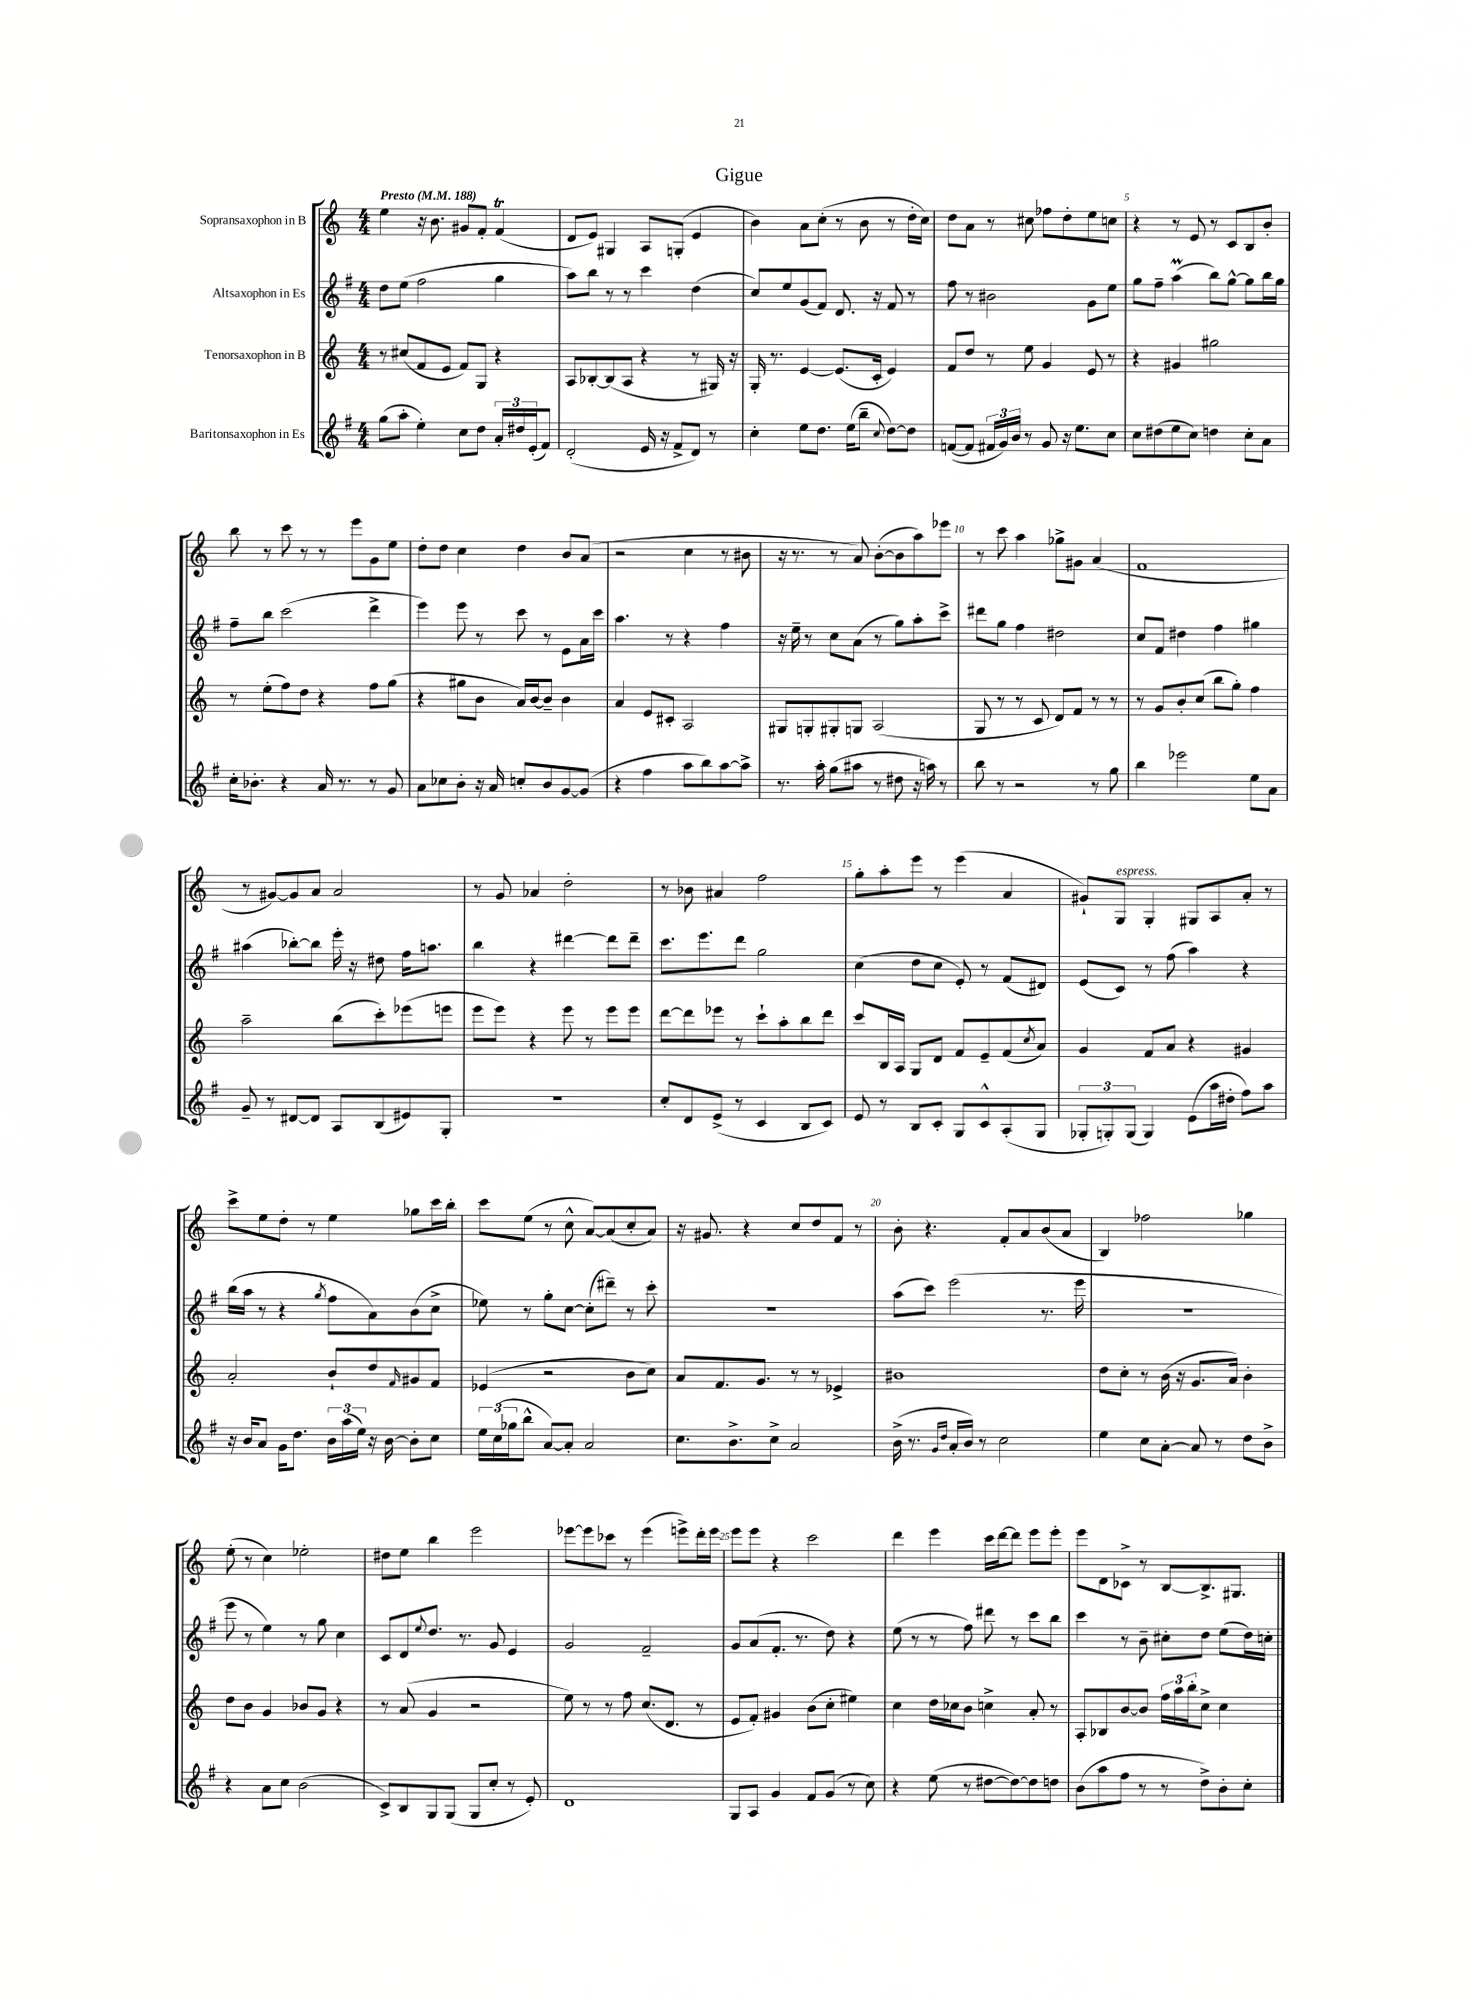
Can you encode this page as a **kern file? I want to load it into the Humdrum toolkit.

**kern	**kern	**kern	**kern
*part4	*part3	*part2	*part1
*staff4	*staff3	*staff2	*staff1
*I"Baritonsaxophon in Es	*I"Tenorsaxophon in B	*I"Altsaxophon in Es	*I"Sopransaxophon in B
*clefG2	*clefG2	*clefG2	*clefG2
*k[f#]	*k[]	*k[f#]	*k[]
*M4/4	*M4/4	*M4/4	*M4/4
*MM188	*MM188	*MM188	*MM188
=1	=1	=1	=1
!	!	!	!LO:TX:a:B:t=Presto
(8gg\L	8r	8dd\L	4ee\
8aa'\J	(8cc#X/L	(8ee\J	.
4ee'\)	8f/	2ff#\	16r
.	.	.	8.b\
.	8e/J	.	.
8cc\L	8f/L)	.	8g#X/L
8dd\J	8G/J	.	8f'/J
24a'/LL	4r	4gg\	(4fT/
24dd#X/	.	.	.
(24e'/J	.	.	.
8f#/J)	.	.	.
=2	=2	=2	=2
(2d'/	8A/L	8aa\L)	8d/L
.	[8B-X'/	8bb\J	8e/J)
.	(8B-/]	8r	4G#X/
.	8A/J	8r	.
16e/	4r	4ccc\	8A/L
16r	.	.	.
8f#^/L	.	.	(8Gn'/J
8d/J)	8r	(4dd\	4e/
8r	16G#X/)	.	.
.	16r	.	.
=3	=3	=3	=3
4cc'\	16G'/	8cc/L)	4b\)
.	8.r	.	.
.	.	8ee/	.
8ee\L	[4e/	(8g/	8a\L
8.dd\J	.	8f#/J)	(8cc'\J
.	(8.e/L]	8.d/	8r
(16ee\KL	.	.	.
8bb~\J	.	.	8b\
.	16c'/Jk	16r	.
8qqcc/	.	.	.
[8dd\L)	4e/)	8f#/	8r
8dd\J]	.	8r	16dd'\LL
.	.	.	16cc\JJ)
=4	=4	=4	=4
([8fn/L	8f/L	8ff#\	8dd\L
8f/J]	8dd/J	8r	8a\J
24f#X/LL	8r	2b#X\	8r
24g/)	.	.	.
24b/JJ	.	.	.
8r	8ee\	.	8cc#X\
8g/	4g/	.	8ff-X\L
16r	.	.	8dd'\
8.ee\L	.	.	.
.	8e/	8g\L	8ee\
8cc\J	8r	8ee\J	8ccn\J
=5	=5	=5	=5
8cc\L	4r	8gg\L	4r
(8dd#X\	.	8ff#~\J	.
8ee\	4g#X/	(4aaM\	8r
8cc\J)	.	.	8e/
4ddn\	2gg#X\	8bb\L)	8r
.	.	[8gg^^\J	8c/L
8cc'\L	.	8gg\L]	8B/
8a\J	.	16bb\L	8b'/J
.	.	16gg\JJ	.
!!LO:LB:g=z
=6	=6	=6	=6
16cc'\KL	8r	8ff#~\L	8bb\
8.b-X'\J	.	.	.
.	(8ee'\L	8bb\J	8r
4r	8ff\)	(2ccc\	8ccc\
.	8dd\J	.	8r
16a/	4r	.	8r
8.r	.	.	.
.	.	.	8eee\L
8r	8ff\L	4ddd^\	8g\
8g/	(8gg\J	.	8ee\J
=7	=7	=7	=7
8a\L	4r	4eee\)	8dd'\L
8cc-X\	.	.	8dd\J
8b'\J	8gg#X\L	8eee\	4cc\
16r	8b\J	8r	.
16a/	.	.	.
8ccn'/L	16a/LL)	8ccc\	4dd\
.	[16b/J	.	.
8b/	8b~/J]	8r	.
[8g/	4b\	8e\L	8b/L
(8g/J]	.	16a\L	(8a/J
.	.	16ccc\JJ	.
=8	=8	=8	=8
4r	4a/	4.aa\	2r
4ff#\	8e/L	.	.
.	8c#X'/J	8r	.
8aa\L	2A/	4r	4cc\
8bb\)	.	.	.
[8aa\	.	4ff#\	8r
8aa^\J]	.	.	8b#X\
=9	=9	=9	=9
8.r	8G#X/L	16r	16r
.	.	16ee~\	8.r
.	8Gn'/	8r	.
16aa'\	.	.	.
(8gg\L	8G#X'/	8cc\L	8r
8aa#X\J	8Gn/J	(8a\J	8a/)
8r	(2A/	8r	([8b'\L
8dd#X\	.	8gg\L)	8b\]
16r	.	8aa'\	8aa\)
16aan\)	.	.	.
8r	.	8ccc^\J	8eee-X\J
=10	=10	=10	=10
8bb\	8G/	8ddd#X\L	8r
8r	8r	8gg\J	8ccc\
2r	8r	4ff#\	4aa\
.	8c/	.	.
.	8d/L)	2dd#X\	8gg-X^\L
.	8f/J	.	8g#X\J
8r	8r	.	(4a/
8gg\	8r	.	.
=11	=11	=11	=11
4bb\	8r	8cc/L	1f
.	8g/L	8f#/J	.
2eee-X\	8b'/	4dd#X\	.
.	(8cc/J	.	.
.	8bb\L	4ff#\	.
.	8gg'\J)	.	.
8ee\L	4ff\	4gg#X\	.
8a\J	.	.	.
!!LO:LB:g=z
=12	=12	=12	=12
8g~/	2aa~\	(4aa#X\	8r
8r	.	.	[8g#X/L)
[8d#X/L	.	[8bb-X'\L)	8g#/]
8d#/J]	.	8bb-\J]	8a/J
8A/L	(8bb\L	16eee'\	2a/
.	.	16r	.
(8B/	8ccc'\)	8dd#X\	.
8e#X/)	(8eee-X\	16ff#\KL	.
.	.	8.aan\J	.
8G'/J	8eeen\J	.	.
=13	=13	=13	=13
1r	8eee\L	4bb\	8r
.	8eee\J)	.	8g/
.	4r	4r	4a-X/
.	8eee\	[4ddd#X\	2dd'\
.	8r	.	.
.	8eee\L	8ddd#\L]	.
.	8eee\J	8ddd#~\J	.
=14	=14	=14	=14
8cc'/L	[8ddd\L	8.ccc\L	8r
8d/	8ddd\]	.	8b-X\
.	.	8.eee\	.
(8e^/J	8eee-X\J	.	4a#X/
8r	8r	8ddd\J	.
4c/	8ccc`\L	2gg\	2ff\
.	8aa'\	.	.
8B/L	8bb\	.	.
8c/J)	8ddd\J	.	.
=15	=15	=15	=15
8e/	8ccc/L	(4cc\	8gg'\L
8r	16B/L	.	8aa'\
.	16A/JJ	.	.
8B/L	8G/L	8dd\L	8eee\J
8c'/J	8d/J	8cc\J	8r
8G/L	8f/L	8e'/)	(4eee\
8c^^/	8e~/	8r	.
(8A'/	(8f/	(8f#/L	4a/
.	8qcc/	.	.
8G/J	8a/J)	8d#X/J)	.
=16	=16	=16	=16
12G-X'/L	4g/	(8e/L	8g#X`/L)
12Gn'/)	.	.	.
!	!	!	!LO:TX:a:i:t=espress.
.	.	8c/J)	8G/J
(12G/J	.	.	.
4G/)	8f/L	8r	4G'/
.	8a/J	(8ff#\	.
(8e\L	4r	4aa\)	8G#X/L
16aa\L	.	.	8A/
16dd#X'\JJ	.	.	.
8ff#\L)	4g#X/	4r	8a'/J
8aa\J	.	.	8r
!!LO:LB:g=z
=17	=17	=17	=17
16r	2a'/	(16bb\LL	8ccc^\L
16b/KL	.	16aa\JJ	.
8a/J	.	8r	8ee\
16g\KL	.	4r	8dd'\J
8.dd\J	.	.	.
.	.	.	8r
.	.	8qgg/	.
24b\LL	8b`/L	8ff#\L	4ee\
(24aa\	.	.	.
24ee\JJ)	.	.	.
16r	8dd/	8a\)	.
[16b\	.	.	.
.	16qqf/	.	.
8b'\L]	8g#X/	(8b\	8gg-X\L
8cc\J	8f/J	8cc^\J	16ccc\L
.	.	.	16bb'\JJ
=18	=18	=18	=18
24ee\LL	(4e-X/	8ee-X\)	8ccc\L
(24cc\	.	.	.
24gg-X\J	.	.	.
8bb^^\J	.	8r	(8ee\J
[8a/L)	2r	8gg'\L	8r
8a'/J]	.	[8cc\J	8cc^^\
2a/	.	(8cc'\L]	[8a/L)
.	.	8ddd#X~\J)	(8a/]
.	8b\L	8r	8cc'/
.	8cc\J)	8ccc'\	8a/J)
=19	=19	=19	=19
8.cc\L	8a/L	1r	16r
.	.	.	8.g#X/
.	8.f/	.	.
8.b^\	.	.	.
.	.	.	4r
.	8.g/J	.	.
8cc^\J	.	.	.
2a/	8r	.	8cc/L
.	8r	.	8dd/
.	4e-X^/	.	8f/J
.	.	.	8r
=20	=20	=20	=20
(16b^\	1b#X	(8aa\L	8b'\
8.r	.	.	.
.	.	8ccc\J)	4.r
16qqg/LL	.	.	.
16qqdd/JJ	.	.	.
16a'/LL	.	(2eee\	.
16b/JJ)	.	.	.
8r	.	.	.
2cc\	.	.	8f'/L
.	.	.	8a/
.	.	8.r	(8b/
.	.	.	8a/J
.	.	16eee\	.
=21	=21	=21	=21
4ee\	8dd\L	1r	4B/)
.	8cc'\J	.	.
8cc\L	8r	.	2ff-X\
[8a'\J	(16b\	.	.
.	16r	.	.
8a/]	8.g/L	.	.
8r	.	.	.
.	16a/Jk)	.	.
8dd\L	4b'\	.	4gg-X\
8b^\J	.	.	.
!!LO:LB:g=z
=22	=22	=22	=22
4r	8dd\L	8eee\	(8ee'\
.	8b\J	8r	8r
8a\L	4g/	4ee\)	4cc\)
8cc\J	.	.	.
(2b\	8b-X/L	8r	2ee-X'\
.	8g/J	8gg\	.
.	4r	4cc\	.
=23	=23	=23	=23
8c^/L)	8r	8c/L	8dd#X\L
8B/	(8a/	8d/	8ee\J
.	.	8qqee/	.
8G/	4g/	8.dd/J	4bb\
(8G/J	.	.	.
.	.	8.r	.
8G/L	2r	.	2eee\
8cc'/J	.	8g/	.
8r	.	4e/	.
8e'/)	.	.	.
=24	=24	=24	=24
1d	8ee\)	2g/	[8eee-X\L
.	8r	.	8eee-\]
.	8r	.	8ccc-X\J
.	8ff\	.	8r
.	(8.cc/L	2f#~/	(4eee-\
.	8.d/J	.	.
.	.	.	8eeen^\L)
.	8r	.	16ddd'\L
.	.	.	16eee\JJ
=25	=25	=25	=25
8G/L	8e/L	8g/L	8eee\L
8A/J	8f'/J)	(8a/	8eee\J
4g/	4g#X/	8.f#'/J	4r
.	.	8.r	.
8f#/L	(8b\L	.	2ccc\
(8g/J	8cc'\J	8dd\)	.
8r	4ee#X\)	4r	.
8cc\)	.	.	.
=26	=26	=26	=26
4r	4cc\	(8ee\	4ddd\
.	.	8r	.
(8ee\	16dd\LL	8r	4eee\
.	16cc-X\J	.	.
8r	8b\J	8ff#\)	.
[8dd#X\L	4ccn^\	8ddd#X\	16ccc\LL
.	.	.	[16ddd\J
8dd#\_)	.	8r	8ddd\J]
8dd#\]	8a'/	8ccc\L	8eee\L
8ddn\J	8r	8bb\J	8eee'\J
=27	=27	=27	=27
(8b\L	8A'/L	4ccc\	8eee\L
8aa\	8B-X/	.	8d\
8ff#\J	[8b/	8r	8c-X^\J
8r	8b/J]	8b~\	8r
8r	24ff\LL	8cc#X'\L	[8B/L
.	24aa\	.	.
.	24bb'\J	.	.
8dd^\L)	8cc^\J	8dd\J	8.B^/]
8b'\	4cc\	(8ee\L	.
.	.	.	8.G#X/J
8cc'\J	.	16dd\L)	.
.	.	16ccn'\JJ	.
==	==	==	==
*-	*-	*-	*-
